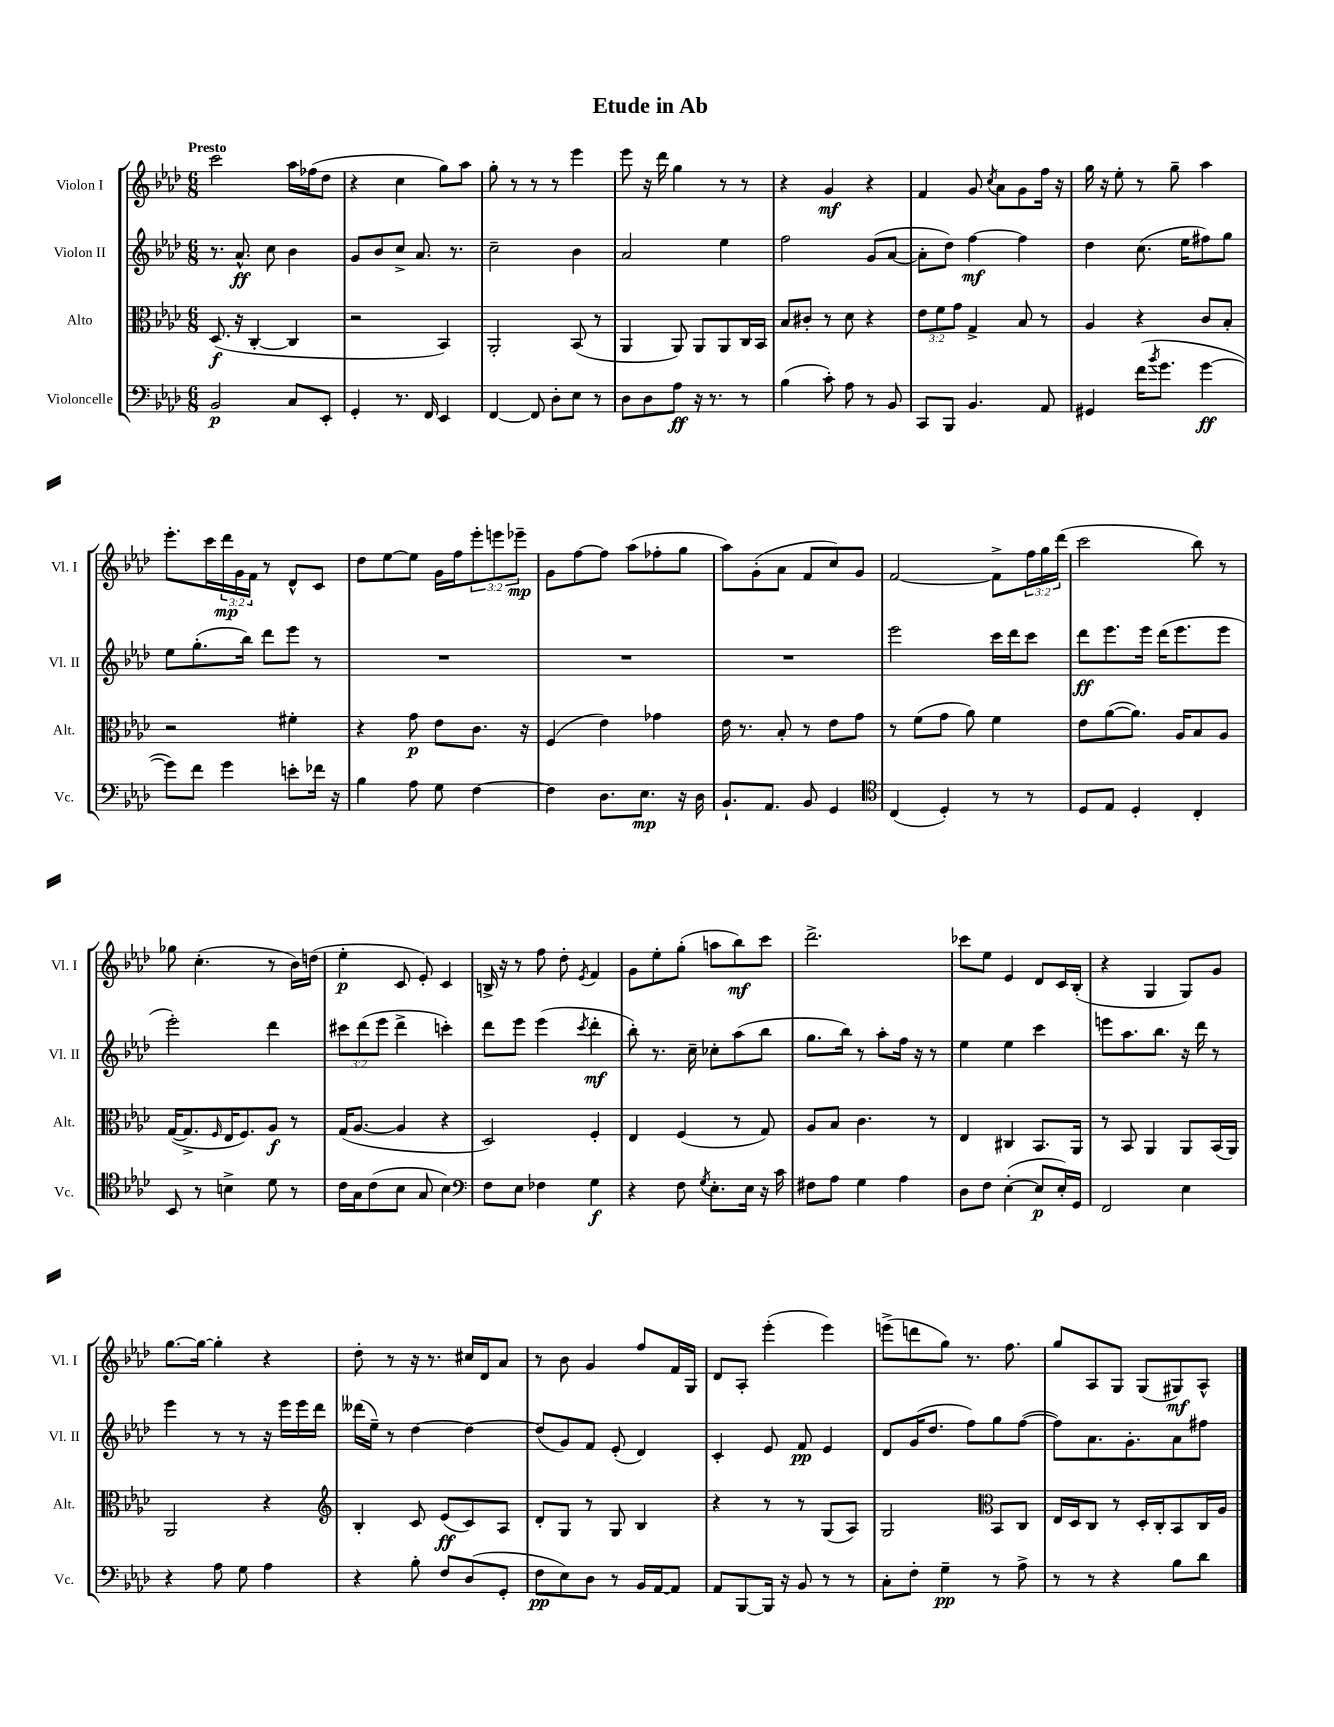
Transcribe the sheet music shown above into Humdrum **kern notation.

**kern	**dynam	**kern	**dynam	**kern	**dynam	**kern	**dynam
*part4	*part4	*part3	*part3	*part2	*part2	*part1	*part1
*staff4	*staff4	*staff3	*staff3	*staff2	*staff2	*staff1	*staff1
*I"Violoncelle	*	*I"Alto	*	*I"Violon II	*	*I"Violon I	*
*I'Vc.	*	*I'Alt.	*	*I'Vl. II	*	*I'Vl. I	*
*clefF4	*	*clefC3	*	*clefG2	*	*clefG2	*
*k[b-e-a-d-]	*	*k[b-e-a-d-]	*	*k[b-e-a-d-]	*	*k[b-e-a-d-]	*
*M6/8	*	*M6/8	*	*M6/8	*	*M6/8	*
=1	=1	=1	=1	=1	=1	=1	=1
!	!	!	!	!	!	!LO:TX:a:B:t=Presto	!
2BB-/	p	(8.D-/	f	8.r	.	2ccc\	.
.	.	16r	.	8.a-^^/	ff	.	.
.	.	[4C'/	.	.	.	.	.
.	.	.	.	8cc\	.	.	.
8C/L	.	4C/]	.	4b-\	.	16aa-\LL	.
.	.	.	.	.	.	(16ff-X\J	.
8EE-'/J	.	.	.	.	.	8dd-\J	.
=2	=2	=2	=2	=2	=2	=2	=2
4GG'/	.	2r	.	8g/L	.	4r	.
.	.	.	.	8b-/	.	.	.
8.r	.	.	.	8cc^/J	.	4cc\	.
.	.	.	.	8.a-/	.	.	.
16FF/	.	.	.	.	.	.	.
4EE-/	.	4BB-/)	.	.	.	8gg\L)	.
.	.	.	.	8.r	.	.	.
.	.	.	.	.	.	8aa-\J	.
=3	=3	=3	=3	=3	=3	=3	=3
[4FF/	.	2AA-'/	.	2cc~\	.	8gg'\	.
.	.	.	.	.	.	8r	.
8FF/]	.	.	.	.	.	8r	.
8D-'\L	.	.	.	.	.	8r	.
8E-\J	.	(8BB-/	.	4b-\	.	4eee-\	.
8r	.	8r	.	.	.	.	.
=4	=4	=4	=4	=4	=4	=4	=4
8D-\L	.	4AA-/	.	2a-/	.	8eee-\	.
8D-\	.	.	.	.	.	16r	.
.	.	.	.	.	.	16ddd-\	.
8A-\J	ff	8AA-/)	.	.	.	4gg\	.
16r	.	8AA-/L	.	.	.	.	.
8.r	.	.	.	.	.	.	.
.	.	8AA-/	.	4ee-\	.	8r	.
8r	.	16C/L	.	.	.	8r	.
.	.	16BB-/JJ	.	.	.	.	.
=5	=5	=5	=5	=5	=5	=5	=5
(4B-\	.	8B-/L	.	2ff\	.	4r	.
.	.	8c#X'/J	.	.	.	.	.
8c'\)	.	8r	.	.	.	4g/	mf
8A-\	.	8d-\	.	.	.	.	.
8r	.	4r	.	(8g/L	.	4r	.
8BB-/	.	.	.	[8a-/J	.	.	.
=6	=6	=6	=6	=6	=6	=6	=6
8CC/L	.	12e-\L	.	8a-'\L]	.	4f/	.
.	.	12f\	.	.	.	.	.
8BBB-/J	.	.	.	8dd-\J)	.	.	.
.	.	12g\J	.	.	.	.	.
4.BB-/	.	4G^/	.	[4ff\	mf	8g/	.
.	.	.	.	.	.	8qcc/	.
.	.	.	.	.	.	8a-\L	.
.	.	8B-/	.	4ff\]	.	8g\	.
8AA-/	.	8r	.	.	.	16ff\Jk	.
.	.	.	.	.	.	16r	.
=7	=7	=7	=7	=7	=7	=7	=7
4GG#X/	.	4A-/	.	4dd-\	.	16gg\	.
.	.	.	.	.	.	16r	.
.	.	.	.	.	.	8ee-'\	.
(16f\KL	.	4r	.	(8.cc\	.	8r	.
8qb-/	.	.	.	.	.	.	.
8.g\J	.	.	.	.	.	.	.
.	.	.	.	.	.	8gg~\	.
.	.	.	.	16ee-\KL	.	.	.
[4g\	ff	8c/L	.	8ff#X\)	.	4aa-\	.
.	.	8B-'/J	.	8gg\J	.	.	.
!!LO:LB:g=z
=8	=8	=8	=8	=8	=8	=8	=8
8g\L])	.	2r	.	8ee-\L	.	8.eee-'\L	.
8f\J	.	.	.	(8.gg'\	.	.	.
.	.	.	.	.	.	16ccc\L	.
4g\	.	.	.	.	.	24ddd-\	mp
.	.	.	.	.	.	24g\	.
.	.	.	.	16bb-\Jk)	.	.	.
.	.	.	.	.	.	24f\JJ	.
.	.	.	.	8ddd-\L	.	8r	.
8en'\L	.	4f#X'\	.	8eee-\J	.	8d-^^/L	.
16f-X\Jk	.	.	.	8r	.	8c/J	.
16r	.	.	.	.	.	.	.
=9	=9	=9	=9	=9	=9	=9	=9
4B-\	.	4r	.	2.r	.	8dd-\L	.
.	.	.	.	.	.	[8ee-\	.
8A-\	.	8g\	p	.	.	8ee-\J]	.
8G\	.	8e-\L	.	.	.	16g\LL	.
.	.	.	.	.	.	16ff\J	.
[4F\	.	8.c\J	.	.	.	12eee-'\	.
.	.	.	.	.	.	12eeen\	.
.	.	.	.	.	.	12eee-X~\J	mp
.	.	16r	.	.	.	.	.
=10	=10	=10	=10	=10	=10	=10	=10
4F\]	.	(4F/	.	2.r	.	8g\L	.
.	.	.	.	.	.	[8ff\	.
8.D-\L	.	4e-\)	.	.	.	8ff\J]	.
.	.	.	.	.	.	(8aa-\L	.
8.E-\J	mp	.	.	.	.	.	.
.	.	4g-X\	.	.	.	8ff-X'\	.
16r	.	.	.	.	.	8gg\J	.
16D-\	.	.	.	.	.	.	.
=11	=11	=11	=11	=11	=11	=11	=11
8.BB-`/L	.	16e-\	.	2.r	.	8aa-\L)	.
.	.	8.r	.	.	.	.	.
.	.	.	.	.	.	(8g'\	.
8.AA-/J	.	.	.	.	.	.	.
.	.	8B-'/	.	.	.	8a-\J	.
8BB-/	.	8r	.	.	.	8f/L	.
4GG/	.	8e-\L	.	.	.	8cc/)	.
.	.	8g\J	.	.	.	8g/J	.
=12	=12	=12	=12	=12	=12	=12	=12
*clefC4	*	*	*	*	*	*	*
(4C/	.	8r	.	2eee-\	.	[2f/	.
.	.	(8f\L	.	.	.	.	.
4D-'/)	.	8g\J	.	.	.	.	.
.	.	8a-\)	.	.	.	.	.
8r	.	4f\	.	16ccc\LL	.	8f^\L]	.
.	.	.	.	16ddd-\J	.	.	.
8r	.	.	.	8ccc\J	.	24ff\L	.
.	.	.	.	.	.	24gg\	.
.	.	.	.	.	.	(24ddd-\JJ	.
=13	=13	=13	=13	=13	=13	=13	=13
8D-/L	.	8e-\L	.	8ddd-\L	ff	2ccc\	.
8E-/J	.	([8a-\	.	8.eee-\	.	.	.
4D-'/	.	8.a-\J])	.	.	.	.	.
.	.	.	.	16eee-\Jk	.	.	.
.	.	.	.	(16ddd-\KL	.	.	.
.	.	16A-/KL	.	8.eee-\	.	.	.
4C'/	.	8B-/	.	.	.	8bb-\)	.
.	.	8A-/J	.	8eee-\J	.	8r	.
!!LO:LB:g=z
=14	=14	=14	=14	=14	=14	=14	=14
8BB-/	.	([16G/KL	.	2eee-'\)	.	8gg-X\	.
.	.	8.G^/]	.	.	.	.	.
8r	.	.	.	.	.	(4.cc'\	.
.	.	16qqF/	.	.	.	.	.
4Bn^\	.	16E-/K	.	.	.	.	.
.	.	8.F/)	.	.	.	.	.
8d-\	.	8A-/J	f	4ddd-\	.	8r	.
8r	.	8r	.	.	.	16b-\LL)	.
.	.	.	.	.	.	(16ddn\JJ	.
=15	=15	=15	=15	=15	=15	=15	=15
16c\LL	.	(16G/KL	.	12ccc#X\L	.	4ee-'\	p
16G\J	.	[8.A-/J	.	.	.	.	.
.	.	.	.	(12ddd-\	.	.	.
(8c\	.	.	.	.	.	.	.
.	.	.	.	12eee-\J	.	.	.
8B-\J	.	4A-/]	.	4ddd-^\	.	8c/	.
8G/	.	.	.	.	.	8e-'/)	.
4B-\)	.	4r	.	4cccn'\)	.	4c/	.
=16	=16	=16	=16	=16	=16	=16	=16
*clefF4	*	*	*	*	*	*	*
8F\L	.	2D-/)	.	8ddd-\L	.	16Bn^/	.
.	.	.	.	.	.	16r	.
8E-\J	.	.	.	8eee-\J	.	8r	.
4F-X\	.	.	.	(4eee-\	.	8ff\	.
.	.	.	.	.	.	8dd-'\	.
.	.	.	.	8qccc/	.	8qe-/	.
4G\	f	4F'/	.	4ddd-'\	mf	4f/	.
=17	=17	=17	=17	=17	=17	=17	=17
4r	.	4E-/	.	8bb-'\)	.	8g\L	.
.	.	.	.	8.r	.	8ee-'\	.
8F\	.	(4F/	.	.	.	(8gg'\J	.
.	.	.	.	16cc~\	.	.	.
8qG/	.	.	.	.	.	.	.
8.E-'\L	.	.	.	8cc-X'\L	.	8aan\L	.
.	.	8r	.	(8aa-\	.	8bb-\)	mf
16E-\Jk	.	.	.	.	.	.	.
16r	.	8G/)	.	8bb-\J	.	8ccc\J	.
16c\	.	.	.	.	.	.	.
=18	=18	=18	=18	=18	=18	=18	=18
8F#X\L	.	8A-/L	.	8.gg\L	.	2.ddd-^\	.
8A-\J	.	8B-/J	.	.	.	.	.
.	.	.	.	16bb-\Jk)	.	.	.
4G\	.	4.c\	.	8r	.	.	.
.	.	.	.	8aa-'\L	.	.	.
4A-\	.	.	.	16ff\Jk	.	.	.
.	.	.	.	16r	.	.	.
.	.	8r	.	8r	.	.	.
=19	=19	=19	=19	=19	=19	=19	=19
8D-\L	.	4E-/	.	4ee-\	.	8ccc-X\L	.
8F\J	.	.	.	.	.	8ee-\J	.
([4E-'\	.	4C#X/	.	4ee-\	.	4e-/	.
8E-/L]	p	8.BB-/L	.	4ccc\	.	8d-/L	.
16E-'/L)	.	.	.	.	.	16c/L	.
16GG/JJ	.	16AA-/Jk	.	.	.	(16B-'/JJ	.
=20	=20	=20	=20	=20	=20	=20	=20
2FF/	.	8r	.	8eeen\L	.	4r	.
.	.	8BB-/	.	8.aa-\	.	.	.
.	.	4AA-/	.	.	.	4G/	.
.	.	.	.	8.bb-\J	.	.	.
4E-\	.	8AA-/L	.	16r	.	8G/L)	.
.	.	.	.	16ddd-\	.	.	.
.	.	(16BB-/L	.	8r	.	8g/J	.
.	.	16AA-/JJ)	.	.	.	.	.
!!LO:LB:g=z
=21	=21	=21	=21	=21	=21	=21	=21
4r	.	2AA-/	.	4eee-\	.	[8.gg\L	.
.	.	.	.	.	.	16gg\Jk_	.
8A-\	.	.	.	8r	.	4gg'\]	.
8G\	.	.	.	8r	.	.	.
4A-\	.	4r	.	16r	.	4r	.
.	.	.	.	16eee-\LL	.	.	.
.	.	.	.	16eee-\	.	.	.
.	.	.	.	16ddd-\JJ	.	.	.
=22	=22	=22	=22	=22	=22	=22	=22
*	*	*clefG2	*	*	*	*	*
4r	.	4B-'/	.	(16ddd--X\LL	.	8dd-'\	.
.	.	.	.	16ee-~\JJ)	.	.	.
.	.	.	.	8r	.	8r	.
8B-'\	.	8c/	.	[4dd-\	.	16r	.
.	.	.	.	.	.	8.r	.
8F/L	.	(8e-/L	ff	.	.	.	.
(8D-/	.	8c/)	.	4dd-\_	.	16cc#X/LL	.
.	.	.	.	.	.	16d-/J	.
8GG'/J	.	8A-/J	.	.	.	8a-/J	.
=23	=23	=23	=23	=23	=23	=23	=23
8F\L	pp	8d-'/L	.	(8dd-/L]	.	8r	.
8E-\)	.	8G/J	.	8g/)	.	8b-\	.
8D-\J	.	8r	.	8f/J	.	4g/	.
8r	.	8G/	.	(8e-'/	.	.	.
16BB-/LL	.	4B-/	.	4d-/)	.	8ff/L	.
[16AA-/J	.	.	.	.	.	.	.
8AA-/J]	.	.	.	.	.	16f/L	.
.	.	.	.	.	.	16G/JJ	.
=24	=24	=24	=24	=24	=24	=24	=24
8AA-/L	.	4r	.	4c'/	.	8d-/L	.
[8BBB-/	.	.	.	.	.	8A-'/J	.
16BBB-/Jk]	.	8r	.	8e-/	.	(4eee-'\	.
16r	.	.	.	.	.	.	.
8BB-/	.	8r	.	8f/	pp	.	.
8r	.	(8G/L	.	4e-/	.	4eee-\)	.
8r	.	8A-/J)	.	.	.	.	.
=25	=25	=25	=25	=25	=25	=25	=25
8C'\L	.	2G/	.	8d-/L	.	(8eeen^\L	.
8F'\J	.	.	.	(16g/K	.	8dddn\	.
.	.	.	.	8.dd-/J	.	.	.
4G~\	pp	.	.	.	.	8gg\J)	.
.	.	.	.	8ff\L)	.	8.r	.
*	*	*clefC3	*	*	*	*	*
8r	.	8BB-/L	.	8gg\	.	.	.
.	.	.	.	.	.	8.ff\	.
8A-^\	.	8C/J	.	([8ff\J	.	.	.
=26	=26	=26	=26	=26	=26	=26	=26
8r	.	16E-/LL	.	8ff\L])	.	8gg/L	.
.	.	16D-/J	.	.	.	.	.
8r	.	8C/J	.	8.a-\	.	8A-/	.
4r	.	8r	.	.	.	8G/J	.
.	.	.	.	8.g'\	.	.	.
.	.	16D-'/LL	.	.	.	(8G/L	.
.	.	16C'/J	.	.	.	.	.
8B-\L	.	8BB-/	.	8a-\	.	8G#X/)	mf
8d-\J	.	16C/L	.	8ff#X\J	.	8A-^^/J	.
.	.	16A-/JJ	.	.	.	.	.
==	==	==	==	==	==	==	==
*-	*-	*-	*-	*-	*-	*-	*-
